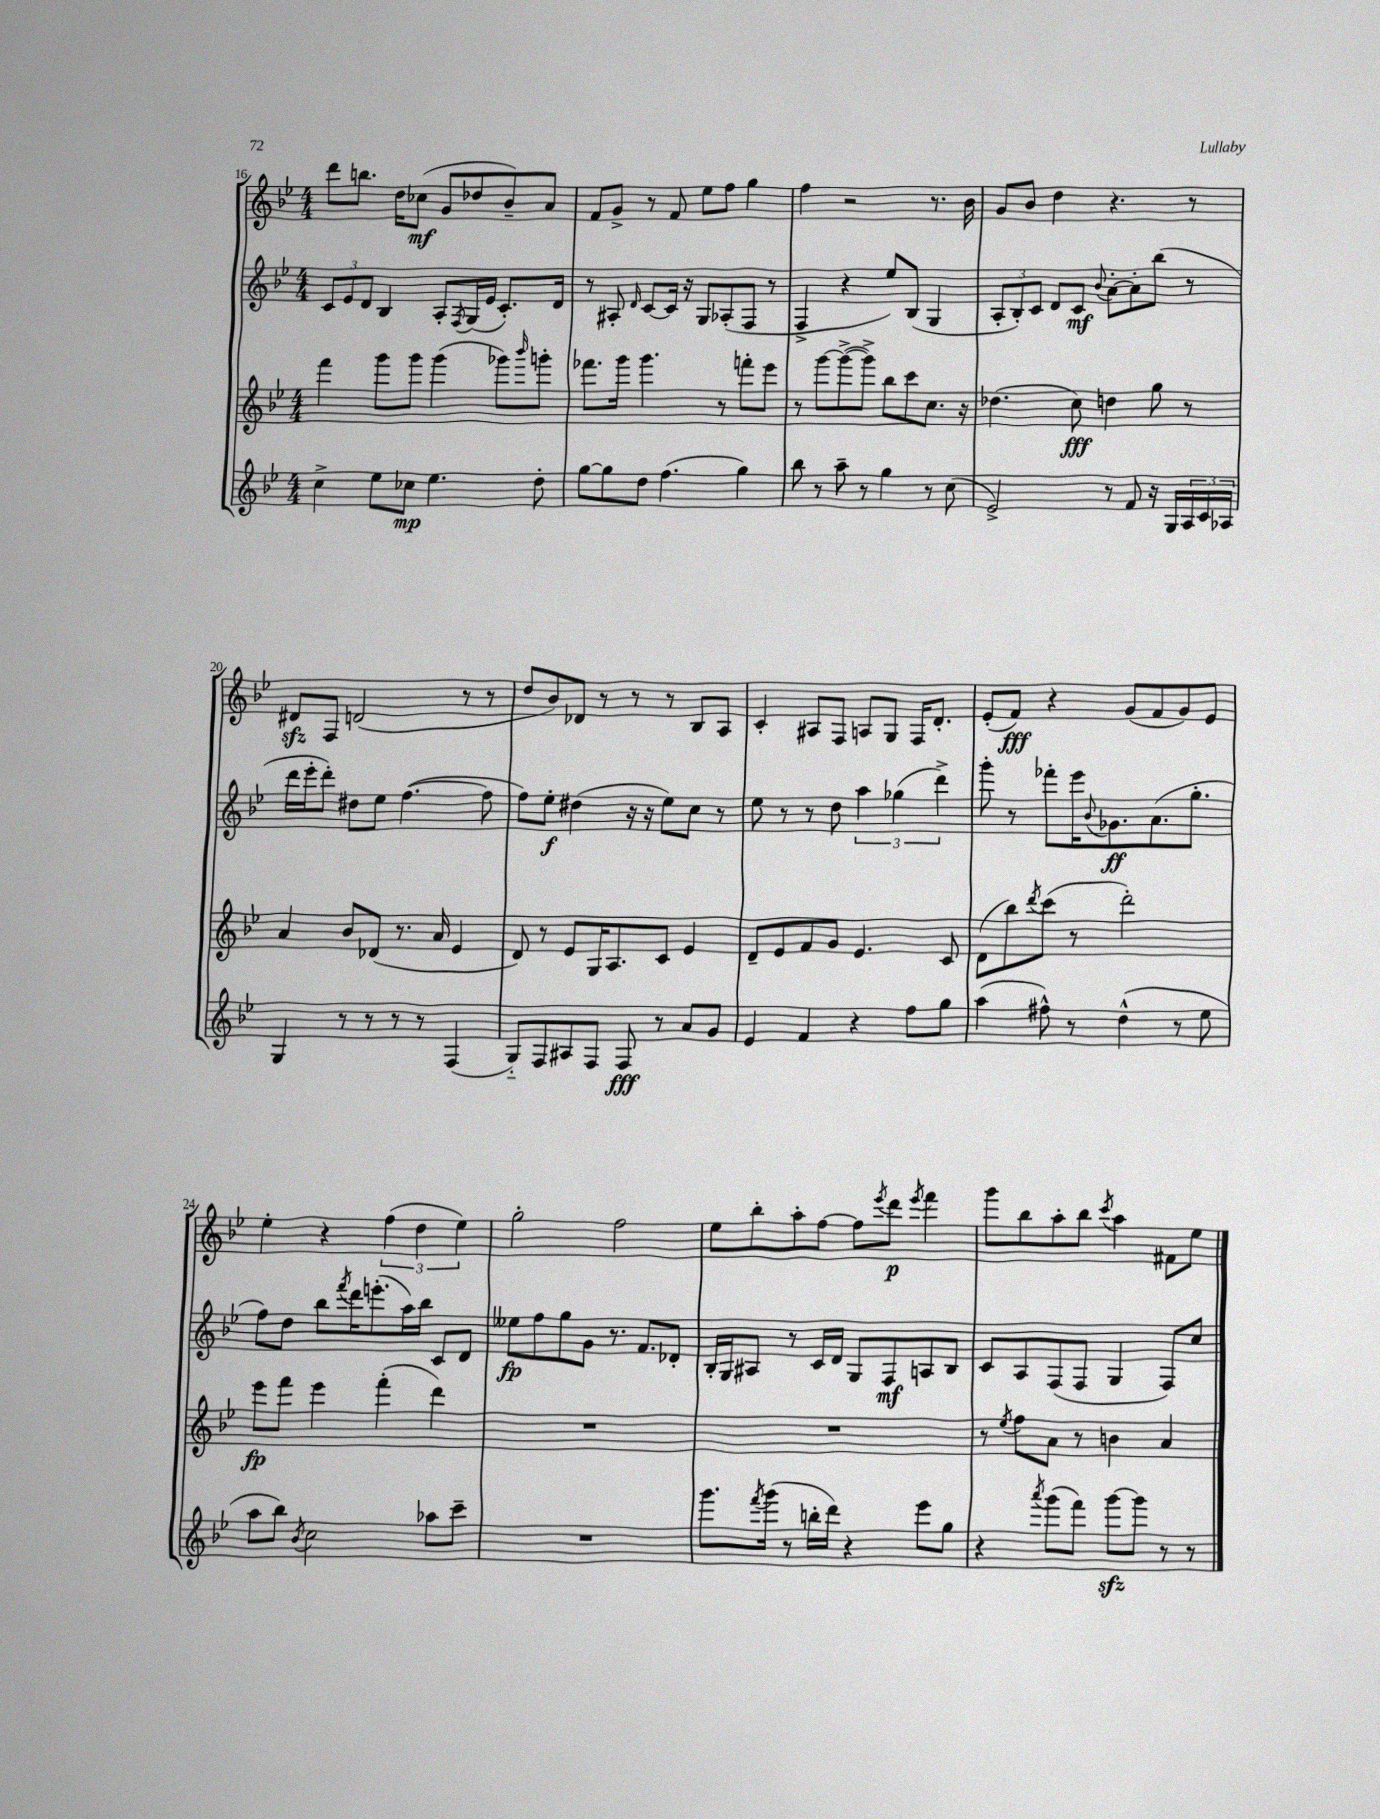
<<
\new StaffGroup <<
\new Staff = "s0" {
    \clef treble \key bes \major \numericTimeSignature \time 4/4
    d'''8 b''8. d''16 ces''8\mf( g'8 des''8 bes'8--) a'8 |
    f'8 g'8-> r8 f'8 ees''8 f''8 g''4 |
    f''4 r2 r8. bes'16 |
    g'8 bes'8 d''4 r4. r8 |
    dis'8\sfz f8 d'2( r8 r8 |
    d''8 bes'8) des'8 r8 r8 r8 bes8 a8 |
    c'4-. ais8 f8 a8 g8 f16 d'8.-. |
    ees'8-.( f'8\fff) r4 g'8( f'8 g'8) ees'8 |
    ees''4-. r4 \tuplet 3/2 { f''4( d''4 ees''4) } |
    g''2-. f''2 |
    ees''8 bes''8-. a''8-. f''8~ f''8 \acciaccatura { ees'''8 } d'''8\p \acciaccatura { ees'''8 } f'''4 |
    g'''8 bes''8 a''8-. bes''8 \acciaccatura { c'''8 } a''4 fis'8 ees''8 \bar "|." |
}
\new Staff = "s1" {
    \clef treble \key bes \major \numericTimeSignature \time 4/4
    \tuplet 3/2 { c'8 ees'8 d'8 } bes4 a8-. \acciaccatura { f8 } g16( ees'16 c'8.-.) d'16 |
    r8 ais8-. \grace { d'16 } c'8~ c'16 r16 g8 aes8-.( f8 r8 |
    f4-> r4 ees''8) bes8( g4 |
    \tuplet 3/2 { a8-. bes8-.) c'8 } d'8 c'8\mf \appoggiatura { bes'8 } a'8~-. a'8-. bes''8( r8 |
    d'''16 ees'''16-. d'''8-.) dis''8 ees''8 f''4.~( f''8 |
    f''8) ees''8-.\f dis''4( r16 r16 ees''8) c''8 r8 |
    ees''8 r8 r8 d''8 \tuplet 3/2 { a''4 ges''4( d'''4->) } |
    g'''8-. r8 fes'''8-. ees'''16 \appoggiatura { bes'8 } ges'8.\ff a'8.( g''8.-. |
    f''8) d''8 bes''8 \acciaccatura { f'''8 } d'''16 e'''8.-.( a''16) bes''16 c'8 d'8 |
    eeses''8\fp f''8 g''8 g'8 r8. f'8. des'8-. |
    bes16-. g16 ais8 r8 c'16 d'16 g8 f8\mf a8 bes8 |
    c'8 a8 f8( f8 g4 f8) c''8 \bar "|." |
}
\new Staff = "s2" {
    \clef treble \key bes \major \numericTimeSignature \time 4/4
    f'''4 g'''8 g'''8 g'''4( ges'''8) \grace { bes'''16 } g'''8-. |
    fes'''8. g'''16 g'''4. r8 f'''8-. ees'''8 |
    r8 g'''8~ g'''8~->( g'''8->) bes''8 c'''8 c''8. r16 |
    des''4.( c''8\fff) d''4 g''8 r8 |
    a'4 bes'8 des'8( r8. a'16 ees'4 |
    d'8) r8 ees'8 g16 a8. c'8 ees'4 |
    d'8-- ees'8 f'8 g'8 ees'4. c'8 |
    d'8( bes''8) \acciaccatura { d'''8 } c'''8( r8 d'''2-.) |
    ees'''8\fp f'''8 ees'''4 f'''4-.( d'''4) |
    R1 |
    R1 |
    r8 \acciaccatura { ees''8 } f''8 a'8 r8 b'4 a'4 \bar "|." |
}
\new Staff = "s3" {
    \clef treble \key bes \major \numericTimeSignature \time 4/4
    c''4-> ees''8 ces''8\mp ees''4. d''8-. |
    g''8~ g''8 d''8 f''4.( g''4) |
    bes''8 r8 a''8-- r8 g''4 r8 c''8( |
    ees'2->) r8 f'8 r16 g16 \tuplet 3/2 { a16 c'16 aes16 } |
    g4 r8 r8 r8 r8 f4( |
    g8-_) f8 ais8 f8 f8\fff r8 a'8 g'8 |
    ees'4 f'4 r4 f''8 g''8 |
    a''4( fis''8-^) r8 d''4-^( r8 ees''8 |
    a''8 bes''8) \acciaccatura { bes'8 } c''2 aes''8 c'''8-- |
    R1 |
    g'''8. \acciaccatura { f'''8 } g'''16( r8 b''16-. d'''16) r4 ees'''8 g''8 |
    r4 \acciaccatura { a'''8 } g'''8( f'''8) g'''8~\sfz g'''8 r8 r8 \bar "|." |
}
>>
>>
\layout { \context { \Score currentBarNumber = #16 } }
